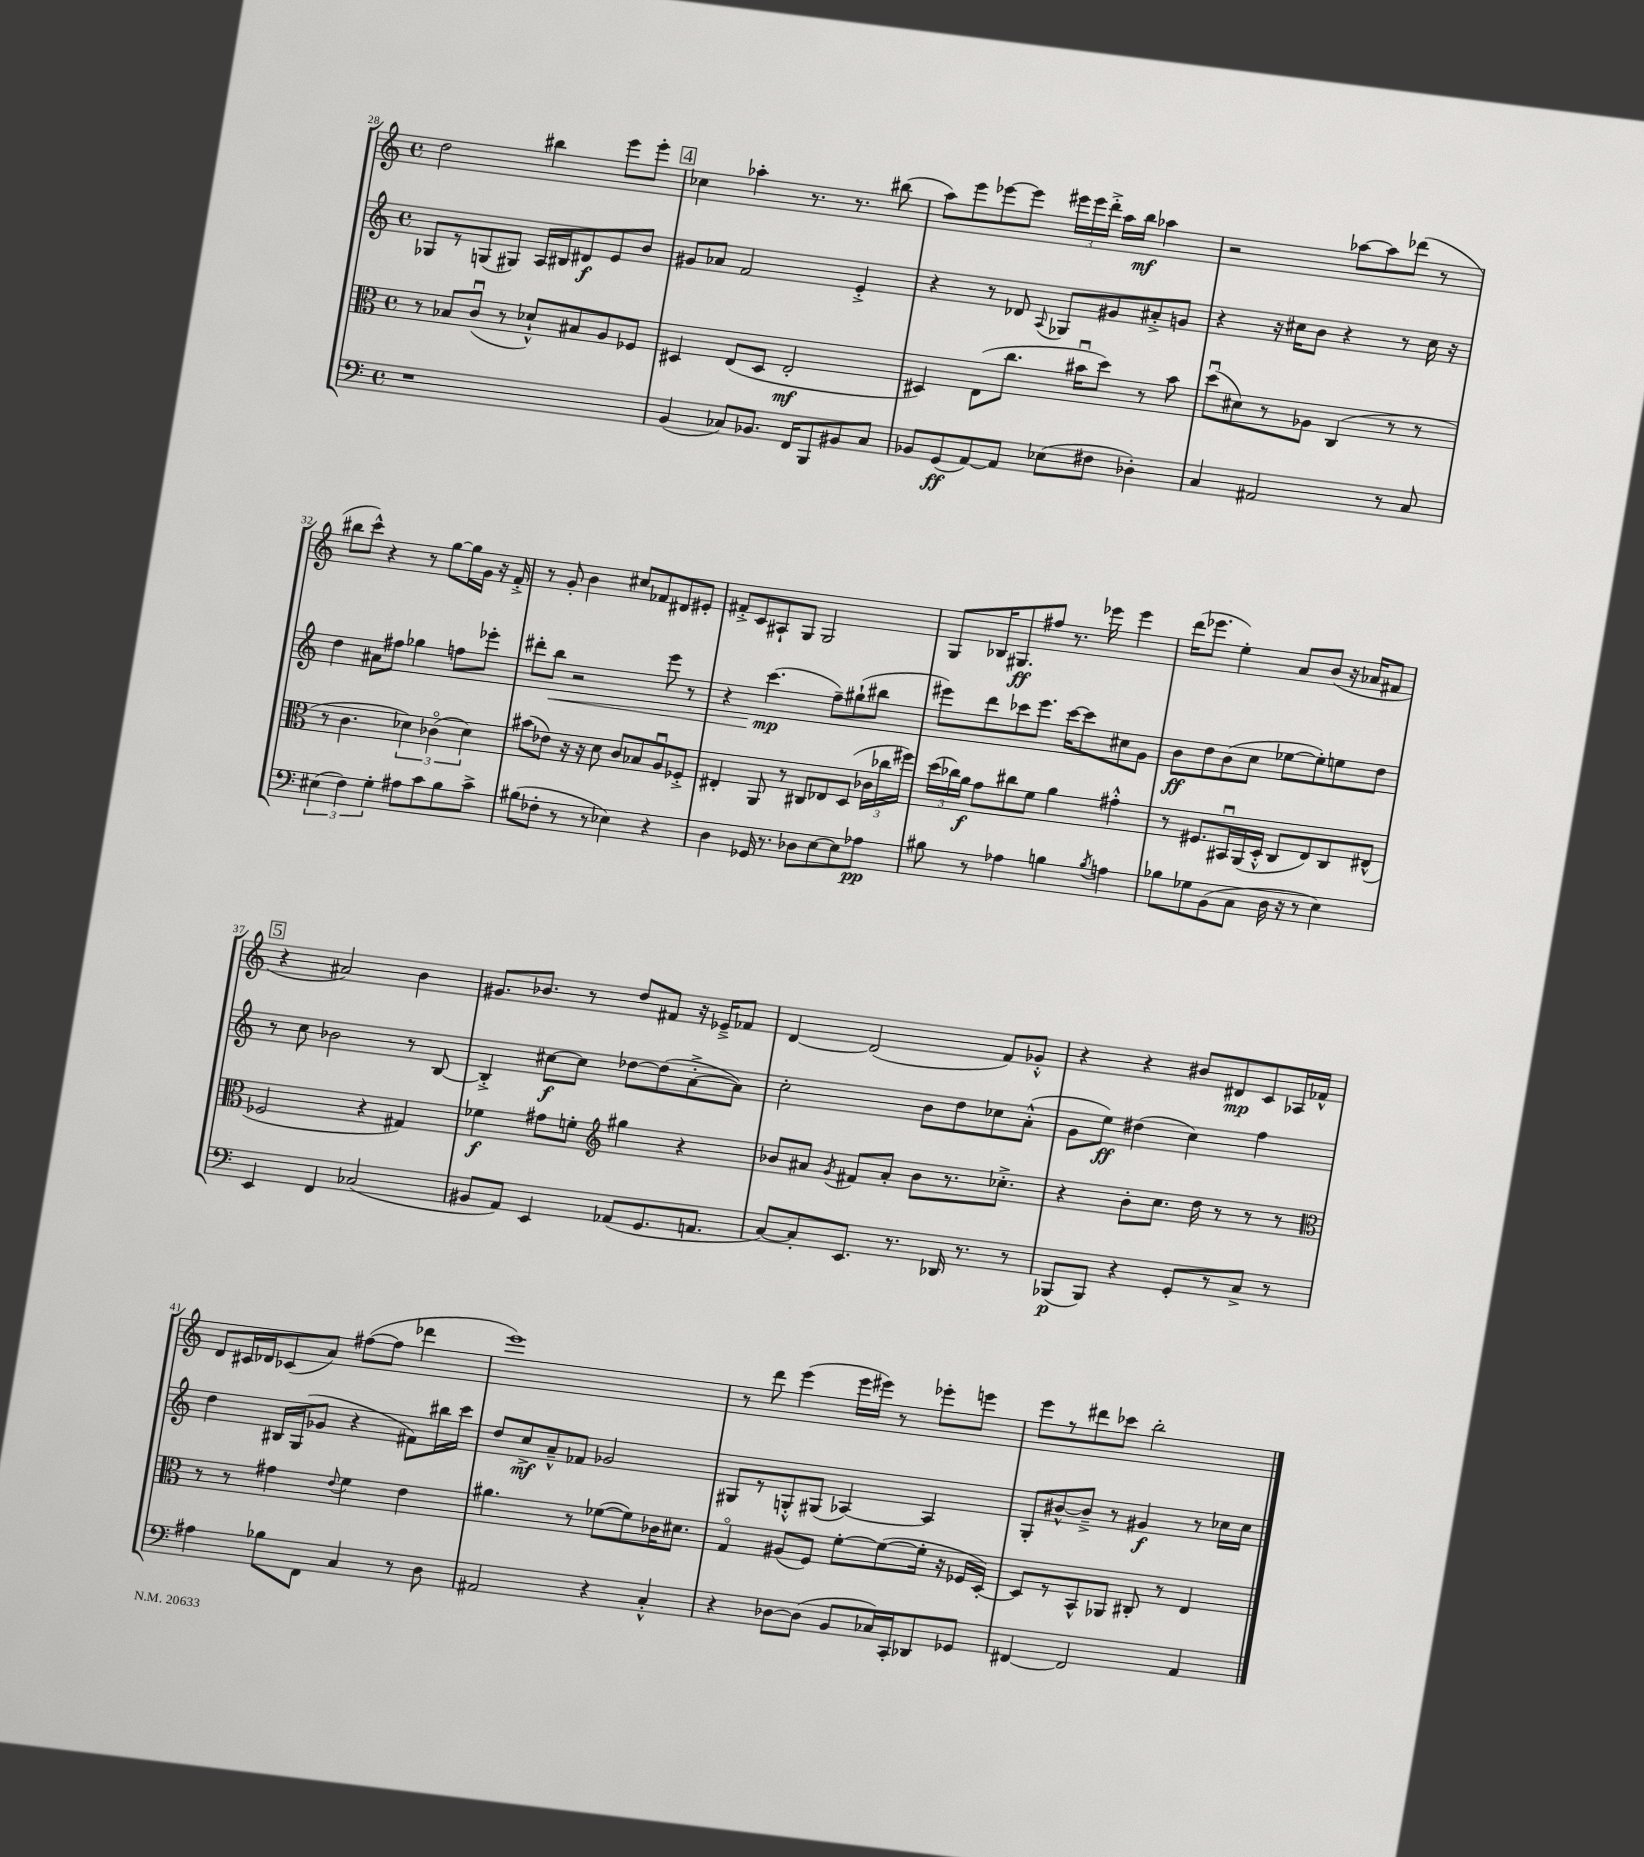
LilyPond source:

<<
\new StaffGroup <<
\new Staff = "s0" {
    \clef treble \key c \major \defaultTimeSignature \time 4/4
    \autoBeamOff d''2 bis''4 e'''8[ e'''8]-. |
    \mark \markup { \box "4" } ces''4 aes''4-. r8. r8. bis''8( |
    a''8[) e'''8 ees'''8~ ees'''8] \tuplet 3/2 { eis'''16[ eis'''16 d'''16]-.-> } a''16[ b''16]\mf aes''4 |
    r2 aes''8[~ aes''8 des'''8]( r8 |
    bis''8[ c'''8]-^) r4 r8 g''8[~ g''16 g'16] r16 f'16-.-> |
    r8 g'8-. b'4 cis''8[ fes'8 dis'8 eis'8]-. |
    fis'8[-.-> c'8 ais8-! g8] g2 |
    g8[ bes16 gis8.\ff fis''8] r8. ees'''16 ees'''4 |
    d'''16[( ees'''8.] e''4-.) a'8[ b'8]( r16 aes'16[ fis'8] |
    \mark \markup { \box "5" } r4 ais'2) b'4 |
    gis'8.[ bes'8.] r8 d''8[ fis'8] r16 ees'16[---> fes'8] |
    d'4~ d'2( f'8[) ges'8]-.-^ |
    r4 r4 bis'8[ dis'8\mp c'8 aes16 fes'16]-^ |
    d'8[ cis'16 des'16 ces'8( a'8]) fis''8[~( fis''8] des'''4 |
    e'''1) |
    r8 d'''8 e'''4( e'''16[ eis'''16]) r8 ees'''8[-. e'''8] |
    e'''8[ r8 dis'''8 ces'''8] b''2-. \bar "|." |
}
\new Staff = "s1" {
    \clef treble \key c \major \defaultTimeSignature \time 4/4
    \autoBeamOff ges8[ r8 g8( gis8]) a16[ bis16 dis'8\f e'8 b'8] |
    \mark \markup { \box "4" } gis'8[ aes'8] f'2 e'4-.-> |
    r4 r8 des'8 \appoggiatura { a8 } ges8[ gis'8 ais'8-.-> g'8] |
    r4 r16 cis''16[ b'8] r4 r8 cis''16 r16 |
    d''4 ais'8[ fis''8] ges''4 f''8[ ees'''8]-. |
    dis'''8[-. b''8]\< r2 e'''8 r8 |
    r4 c'''4.\mp\!( f''8[--) gis''8-!( bis''8] |
    eis'''8[) d'''8 ces'''8 eis'''8.] ces'''16[~ ces'''8 cis''8 g'8] |
    b'8[\ff d''8 b'8( c''8] ees''8[~ ees''8-.) e''8 d''8] |
    \mark \markup { \box "5" } r8 c''8 bes'2 r8 b8~ |
    b4-.-> cis''8[~\f cis''8] des''8[~ des''8( a'8~-.-> a'8]) |
    c''2-. b'8[ d''8 ces''8 a'8]-.-^( |
    g'8[ e''8]\ff) dis''4( c''4) f''4 |
    d''4 bis16[ g16( ges'8] r4 fis'8[) bis''16 c'''16] |
    d''8[ c''8->\mf a'8---^ fes'8] ges'2 |
    gis8[ r8 g8-.-^ gis8]( aes4~) aes4 |
    g8[-. bis'8~-^ bis'8]---> r8 gis'4\f r8 ces''16[ ces''16] \bar "|." |
}
\new Staff = "s2" {
    \clef alto \key c \major \defaultTimeSignature \time 4/4
    \autoBeamOff r8 bes8[ c'8]\downbow( r8 des'8[-!-^) bis8 a8 fes8] |
    \mark \markup { \box "4" } dis4 e8[( dis8] e2-.\mf |
    dis4) e8[( c''8.] bis'16[\downbow d''8]) r8 bis'8 |
    d''8[\downbow( dis'8) r8 aes8] c4( r8 r8 |
    r8 c'4. \tuplet 3/2 { des'4) ces'4\flageolet( des'4) } |
    bis'8[( ees'8]) r16 r16 d'8 c'8[ bes8 a8\downbow fes8]-.-> |
    eis4-. a,8 r8 cis8[ ees8 d8]( \tuplet 3/2 { ces'16[ ces''16 fis''16]) } |
    \tuplet 3/2 { d''16[( ces''16) a'16]\f } g'8[ cis''8 f'8] a'4 gis'4-.-^ |
    r8 fis8.[ bis,16\downbow a,16( d16]-.-^ c8[ e8) c8 eis8]-^( |
    \mark \markup { \box "5" } fes2 r4 gis4) |
    fes'4\f gis'8[ f'8]-. \clef treble gis''4 r4 |
    bes'8[ ais'8] \acciaccatura { g'8 } fis'8[ ais'8]-. bes'8[ r8. ces''8.]-.-> |
    r4 b'8[-. c''8.] d''16 r8 r8 r8 |
    \clef alto r8 r8 gis'4 \appoggiatura { e'8 } f'4 e'4 |
    ais'4. r8 fes'8[~( fes'8) ces'16 dis'8.] |
    g4\flageolet ais8[( f8]) f'8[~-. f'8~( f'16]-. r16 fes16[ d16]~-.) |
    d8[ r8 b,8-^ aes,8] cis8-. r8 e4 \bar "|." |
}
\new Staff = "s3" {
    \clef bass \key c \major \defaultTimeSignature \time 4/4
    \autoBeamOff r1 |
    \mark \markup { \box "4" } b,4( ces8[) bes,8.] f,16[ b,,8 bis,8 ces8] |
    bes,8[ g,8\ff( a,8~) a,8] ees8[( fis8] des4-.) |
    c4 ais,2 r8 c8 |
    \tuplet 3/2 { eis4( f4) g4-. } ais8[ c'8 b8 c'8]-> |
    bis8[( fes8]-. r8 r8 ees4) r4 |
    d4 ges,16 r8. des8[ e8~ e8 aes8]\pp |
    bis8 r8 aes4 b4 \acciaccatura { b8 } a4 |
    bes8[ ges8 b,8( c8] d16 r16 r8 e4) |
    \mark \markup { \box "5" } e,4 f,4 ces2( |
    bis,8[ a,8]) e,4 aes,8[( g,8. a,8.] |
    c8[~) c8-. e,8.] r8. des,16 r8. r8 |
    bes,,8[\p( bes,,8]) r4 g,8[-. r8 c8]-> r8 |
    ais4 bes8[ f,8] c4 r8 d8 |
    ais,2 r4 c4-.-^ |
    r4 des8[~ des8]( b,8[ ces16) c,16-. des,8 ges,8] |
    fis,4~ fis,2 a,4 \bar "|." |
}
>>
>>
\layout { \context { \Score currentBarNumber = #28 } }
